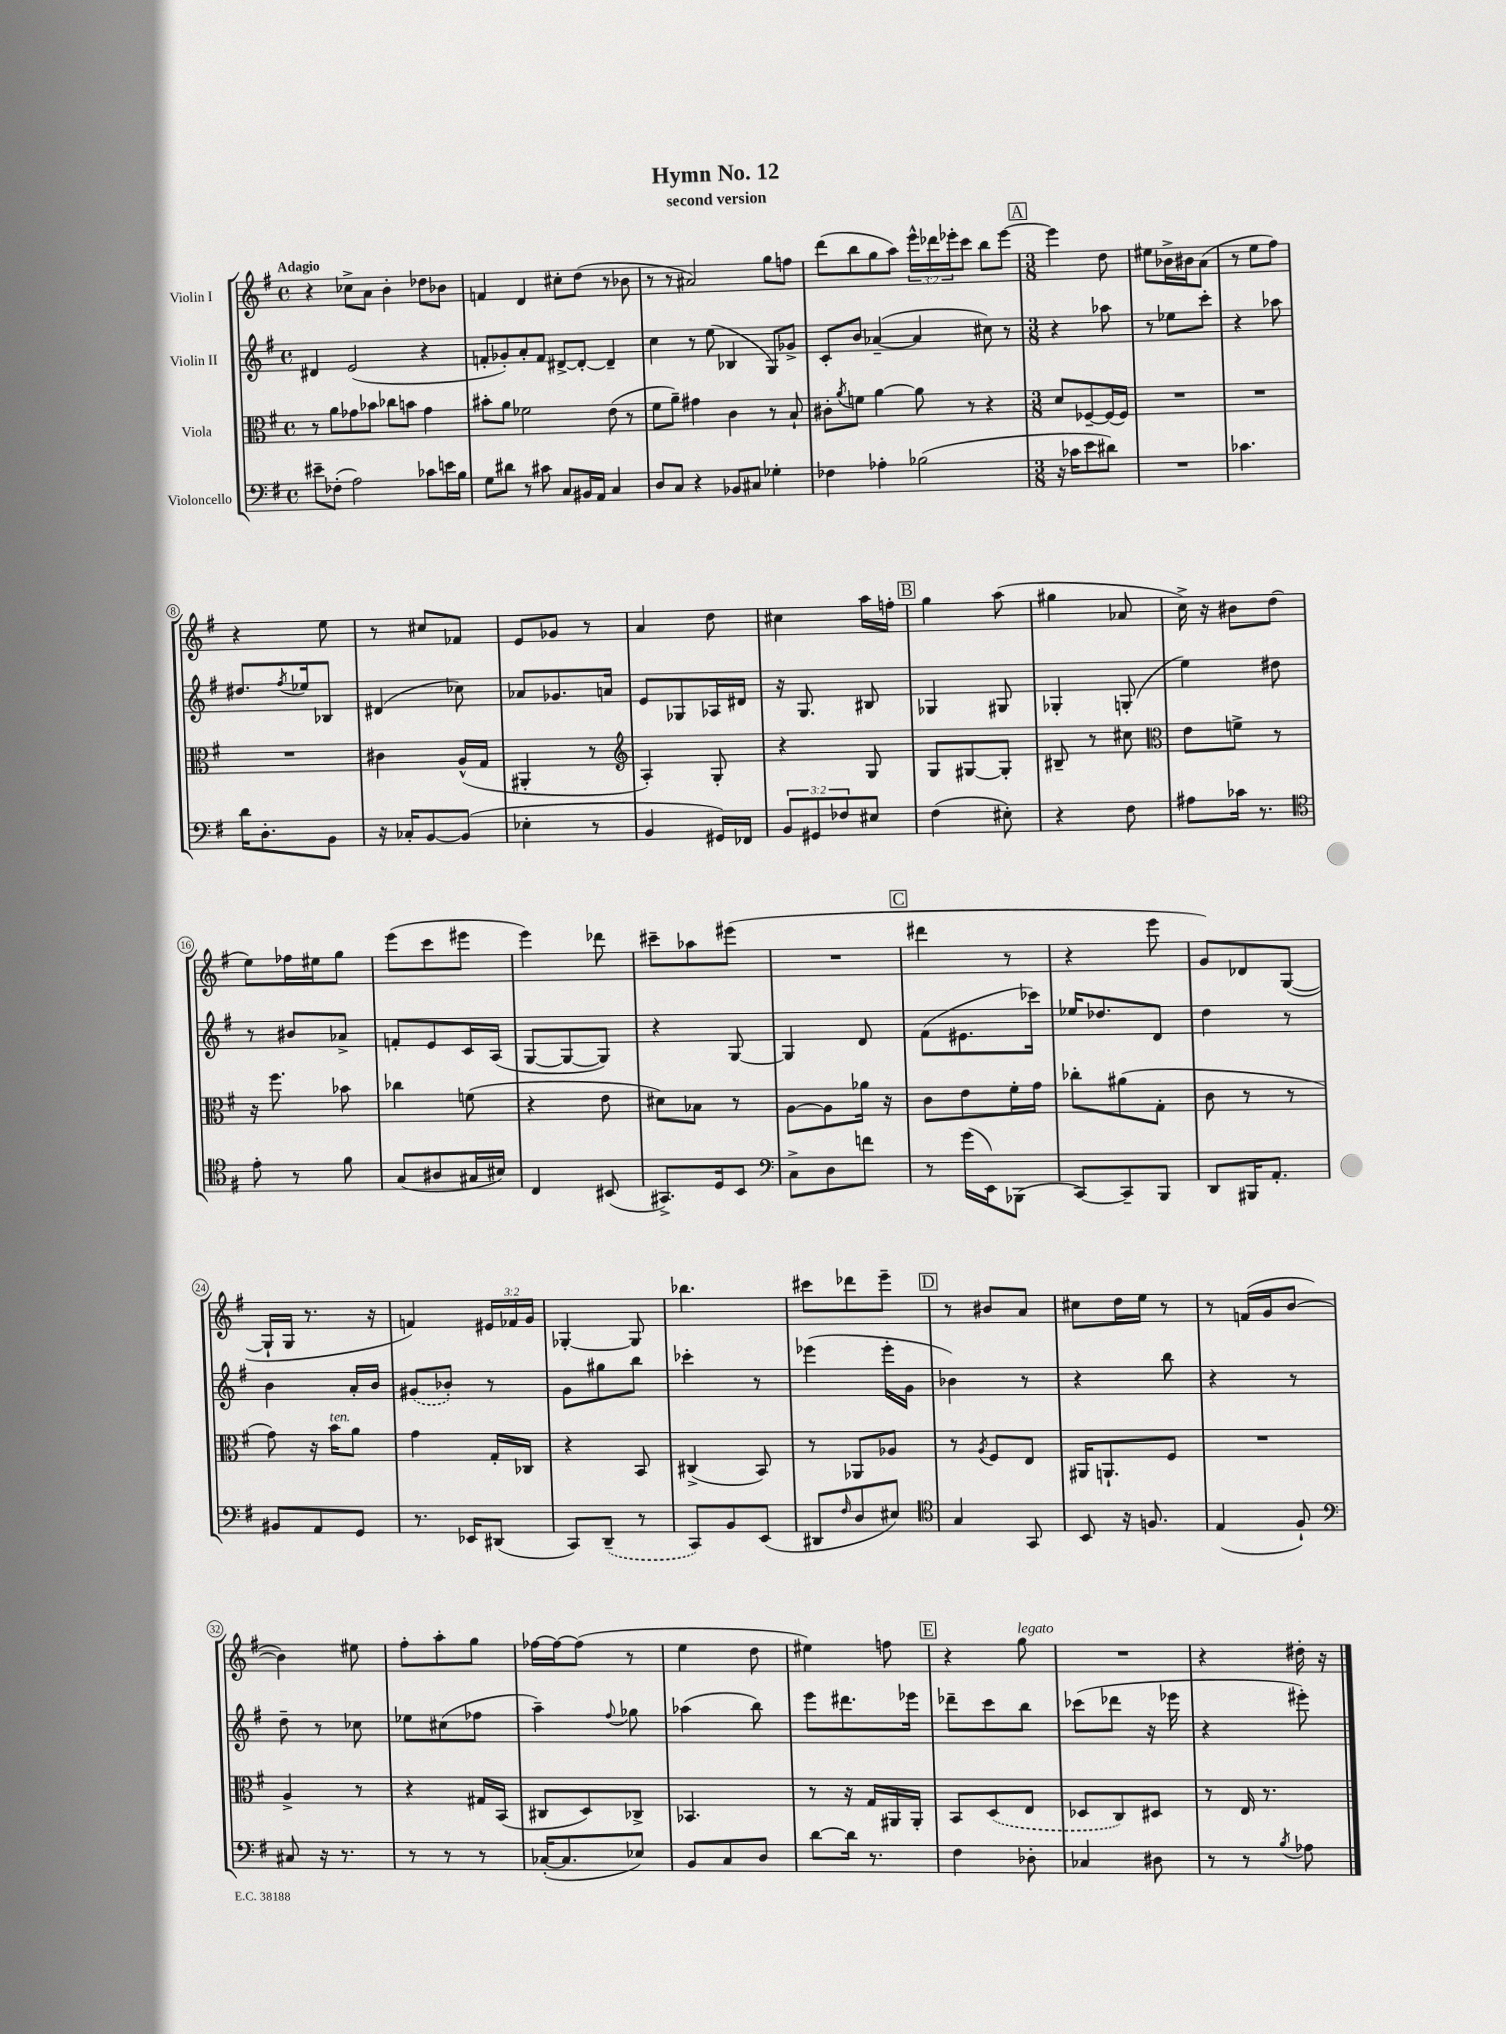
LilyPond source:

\header { title = "Hymn No. 12" subtitle = "second version" }
<<
\new StaffGroup <<
\new Staff = "s0" \with { instrumentName = "Violin I" } {
    \clef treble \key g \major \defaultTimeSignature \time 4/4 \override Staff.TupletNumber.text = #tuplet-number::calc-fraction-text \tempo "Adagio"
    r4 ces''8-> a'8 b'4-. des''8 bes'8 |
    f'4 d'4 cis''8-. d''8( r8 bes'8 |
    r8 r8 ais'2) g''8 f''8 |
    d'''8( b''8 g''8 a''8) \tuplet 3/2 { e'''16-^ des'''16 ees'''16-. } c'''8 b''8 ees'''8~ |
    \mark \markup { \box "A" } \numericTimeSignature \time 3/8 ees'''4 d''8 |
    eis''8 bes'16-> bis'16 a'8( |
    r8 e''8 fis''8) |
    r4 e''8 |
    r8 cis''8 fes'8 |
    e'8 ges'8 r8 |
    a'4 d''8 |
    cis''4 a''16 f''16-. |
    \mark \markup { \box "B" } g''4 a''8( |
    gis''4 aes'8 |
    c''16->) r16 bis'8 d''8( |
    e''8) fes''16 eis''16 g''8 |
    e'''8( c'''8 eis'''8 |
    e'''4) des'''8 |
    cis'''8-- aes''8 eis'''8( |
    R4. |
    \mark \markup { \box "C" } dis'''4 r8 |
    r4 e'''8 |
    g'8) des'8 g8~( |
    g16-! g16 r8. r16 |
    f'4) \tuplet 3/2 { eis'16 fes'16 g'16 } |
    ges4~-. ges8 |
    bes''4. |
    cis'''8 des'''8 e'''8-- |
    \mark \markup { \box "D" } r8 bis'8 a'8 |
    cis''8 d''16 e''16 r8 |
    r8 f'16( g'16 b'8~ |
    b'4) eis''8 |
    fis''8-. a''8-. g''8 |
    fes''16~ fes''16~ fes''8( r8 |
    e''4 d''8 |
    eis''4) f''8 |
    \mark \markup { \box "E" } r4 g''8^\markup { \italic "legato" } |
    R4. |
    r4 dis''16-. r16 \bar "|." |
}
\new Staff = "s1" \with { instrumentName = "Violin II" } {
    \clef treble \key g \major \defaultTimeSignature \time 4/4
    dis'4 e'2( r4 |
    f'8-. ges'8-.) a'8-. f'8 dis'8~-> dis'8~-. dis'4-- |
    c''4 r8 e''8( bes4 g8) ges'8-> |
    c'8-. b'8 aes'4~--( aes'4 cis''8) r8 |
    \mark \markup { \box "A" } \numericTimeSignature \time 3/8 r4 aes''8 |
    r8 ees''8 c'''8-. |
    r4 aes''8 |
    dis''8. \acciaccatura { fis''8 } ees''16 bes8 |
    dis'4( ces''8) |
    aes'8 ges'8. a'16 |
    e'8 ges8 aes16 dis'16 |
    r16 g8. bis8 |
    \mark \markup { \box "B" } ges4 gis8 |
    ges4-. g8-.( |
    e''4) dis''8 |
    r8 bis'8 aes'8-> |
    f'8-. e'8 c'16 a16( |
    g8~ g8~ g8) |
    r4 g8~ |
    g4 d'8 |
    \mark \markup { \box "C" } fis'8( eis'8. ces'''16) |
    ees''16 des''8. d'8 |
    d''4 r8 |
    b'4 a'16-. b'16 |
    \once \slurDashed gis'8( bes'8-.) r8 |
    g'8 gis''8 b''8 |
    ces'''4-. r8 |
    ees'''4( ees'''16-. g'16 |
    \mark \markup { \box "D" } bes'4) r8 |
    r4 b''8 |
    r4 r8 |
    d''8-- r8 ces''8 |
    ees''8 cis''8( fes''8 |
    a''4--) \appoggiatura { fis''8 } ges''8 |
    aes''4( b''8) |
    e'''8 dis'''8. ees'''16 |
    \mark \markup { \box "E" } des'''8-- c'''8 b''8 |
    ces'''8( des'''8 r16 ees'''16 |
    r4 eis'''8-.) \bar "|." |
}
\new Staff = "s2" \with { instrumentName = "Viola" } {
    \clef alto \key g \major \defaultTimeSignature \time 4/4
    r8 a'8 ges'8 bes'8 ces''8 b'8 ges'4 |
    bis'8-. a'8 fes'2 e'8( r8 |
    fis'8 a'8--) gis'4 c'4 r8 b8-! |
    cis'8-. \acciaccatura { a'8 } f'8 a'4~ a'8 r8 r4 |
    \mark \markup { \box "A" } \numericTimeSignature \time 3/8 d'8 fes8~-- fes16( fes16) |
    R4. |
    R4. |
    R4. |
    cis'4 a16-^( g16 |
    ais,4-. r8 |
    \clef treble a4-.) g8-. |
    r4 g8 |
    \mark \markup { \box "B" } g8 gis8~ gis8-. |
    bis8-- r8 cis''8 |
    \clef alto e'8 f'8-> r8 |
    r16 fis''8. bes'8 |
    ces''4 f'8( |
    r4 e'8 |
    dis'8) bes8 r8 |
    a8~ a8 aes'16 r16 |
    \mark \markup { \box "C" } c'8 e'8 fis'16-. g'16 |
    ces''8-. ais'8( g8-. |
    c'8 r8 r8 |
    g'8) r16 b'16^\markup { \italic "ten." } a'8 |
    g'4 g16-. ces16 |
    r4 b,8 |
    cis4->( b,8) |
    r8 aes,8 aes8 |
    \mark \markup { \box "D" } r8 \acciaccatura { a8 } fis8 e8 |
    ais,16 a,8.-! fis8 |
    R4. |
    a4-> r8 |
    r4 gis16 b,16( |
    cis8 d8) ces8-> |
    bes,4. |
    r8 r16 g16 ais,16 ais,16-. |
    \mark \markup { \box "E" } b,8 \once \slurDashed d8( e8 |
    des8 c8) dis8 |
    r8 e16 r8. \bar "|." |
}
\new Staff = "s3" \with { instrumentName = "Violoncello" } {
    \clef bass \key g \major \defaultTimeSignature \time 4/4 \override Staff.TupletNumber.text = #tuplet-number::calc-fraction-text
    eis'8-- fes8-.( a2) ces'8 e'16 b16 |
    g8 dis'8 r8 cis'8 c8 bis,16 a,16 c4 |
    d8 c8 r4 bes,8 cis8 ges4-. |
    fes4 aes4-. bes2( |
    \mark \markup { \box "A" } \numericTimeSignature \time 3/8 r16 ces'16 e'8 dis'8) |
    R4. |
    ces'4. |
    d'16 d8.-. b,8 |
    r16 ces16-. b,8~ b,8( |
    ees4-. r8 |
    b,4 gis,16) fes,16 |
    \tuplet 3/2 { b,8 gis,8 fes8 } eis8 |
    \mark \markup { \box "B" } fis4( eis8-.) |
    r4 fis8 |
    ais8 ces'16 r8. |
    \clef tenor e'8-. r8 fis'8 |
    g8( ais8 gis16 bis16) |
    c4 bis,8( |
    gis,8.->) d16 b,8 |
    \clef bass c8-> d8 f'8 |
    \mark \markup { \box "C" } r8 g'16( e,16) bes,,8( |
    c,8~) c,8-- b,,8 |
    d,8 bis,,16 a,8.-. |
    bis,8 a,8 g,8 |
    r8. ees,16 dis,8( |
    c,8) \once \slurDashed d,8--( r8 |
    c,8) b,8 e,8( |
    dis,8 \grace { fis16 } d8 eis8) |
    \mark \markup { \box "D" } \clef tenor g4 g,8 |
    b,8 r16 f8. |
    e4( fis8-!) |
    \clef bass cis8 r16 r8. |
    r8 r8 r8 |
    ces16~-.( ces8. ees8) |
    b,8 c8 d8 |
    d'8~ d'16 r8. |
    \mark \markup { \box "E" } fis4 des8-. |
    ces4 dis8 |
    r8 r8 \acciaccatura { b8 } aes8 \bar "|." |
}
>>
>>
\layout { \context { \Score \override BarNumber.stencil = #(make-stencil-circler 0.1 0.3 ly:text-interface::print) } }
